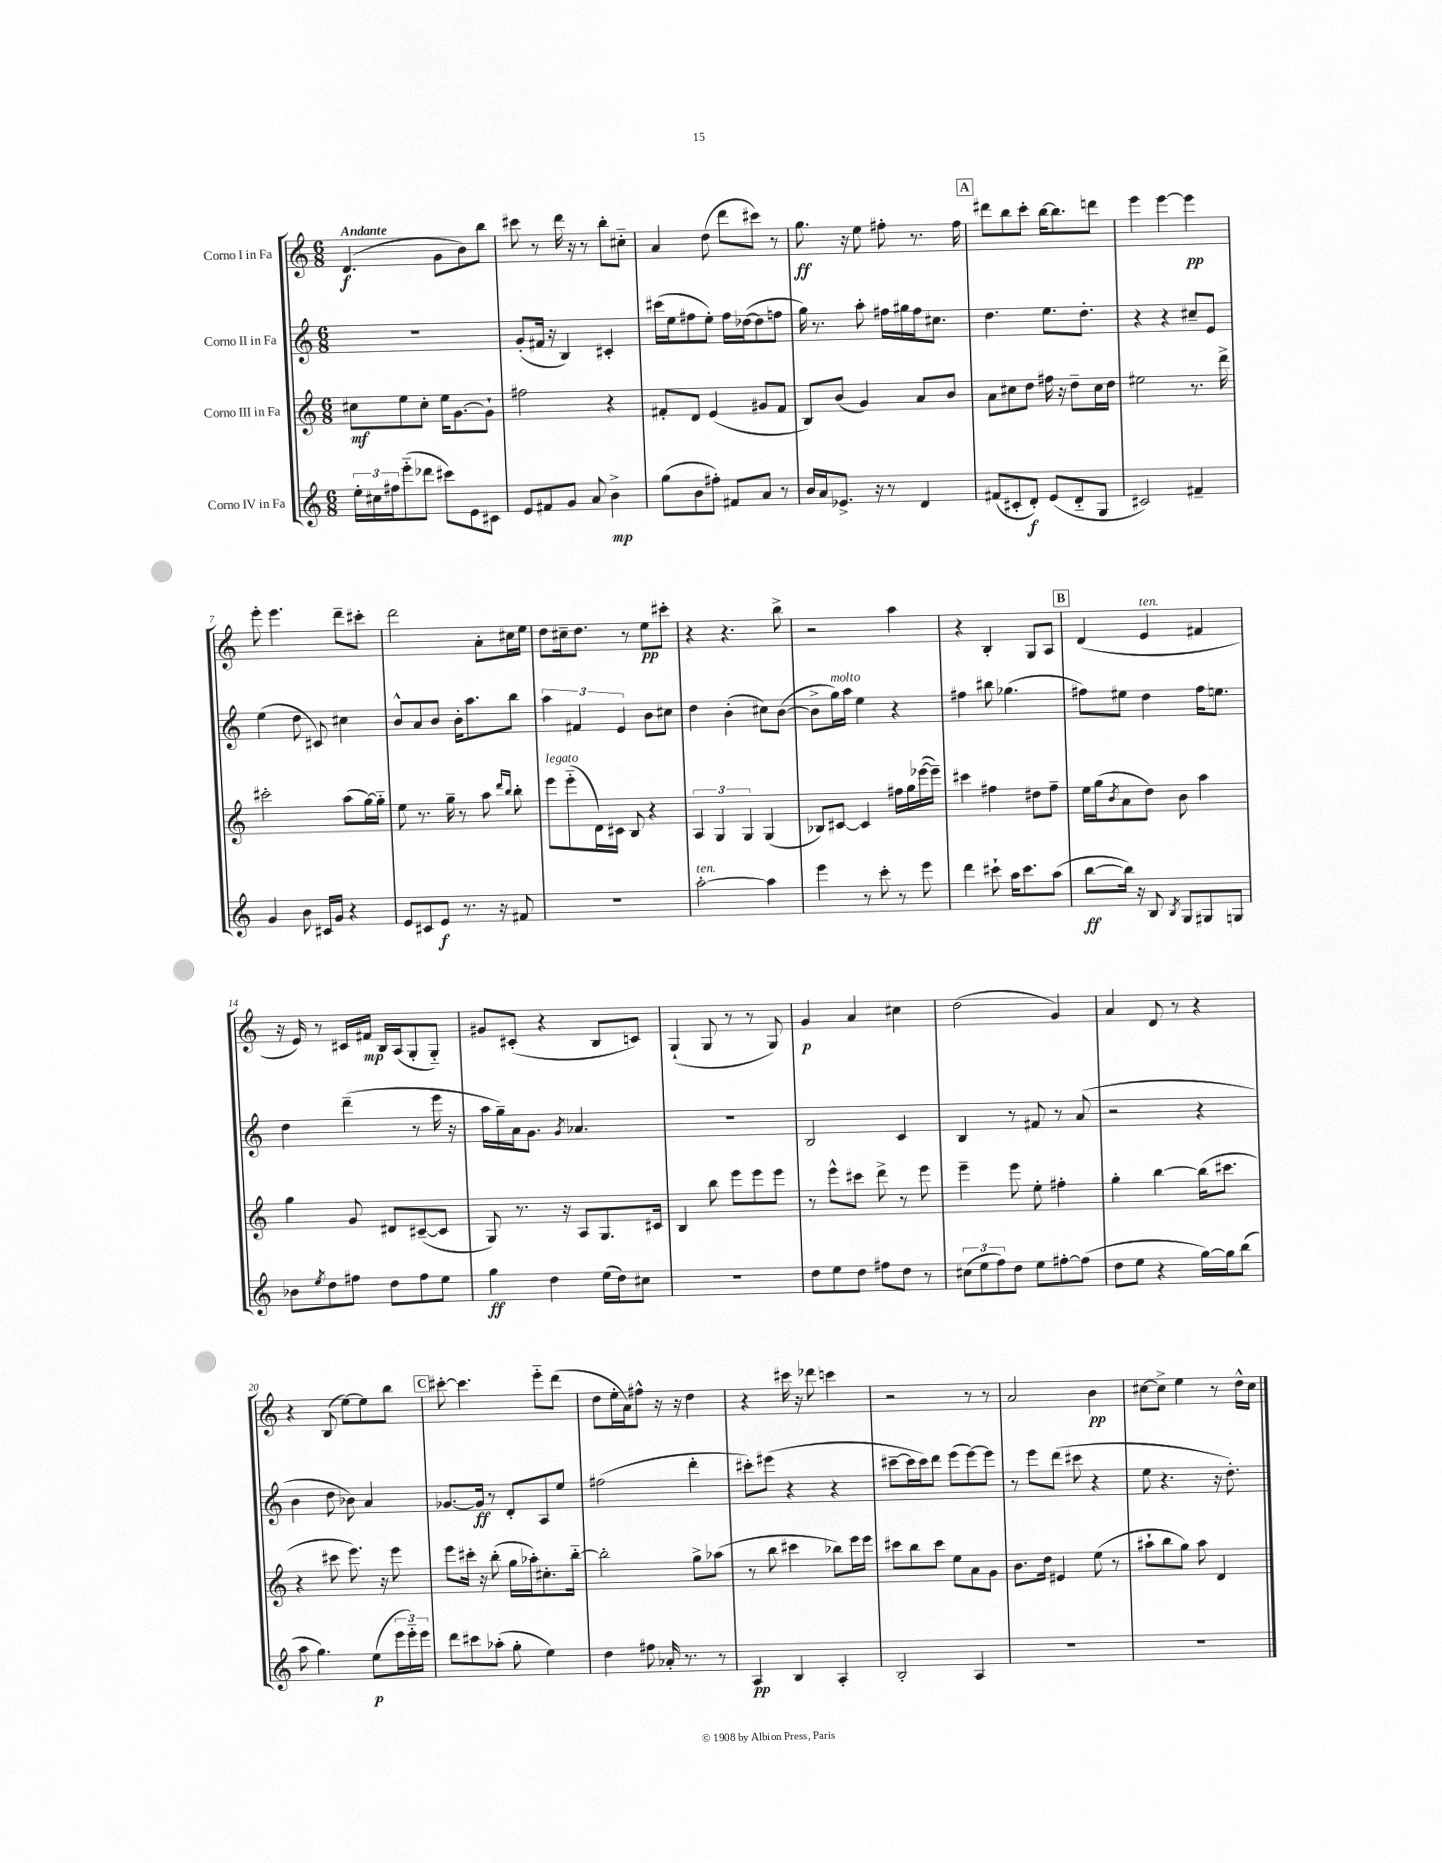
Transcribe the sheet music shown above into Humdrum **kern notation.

**kern	**dynam	**kern	**dynam	**kern	**dynam	**kern	**dynam
*part4	*part4	*part3	*part3	*part2	*part2	*part1	*part1
*staff4	*staff4	*staff3	*staff3	*staff2	*staff2	*staff1	*staff1
*I"Corno IV in Fa	*	*I"Corno III in Fa	*	*I"Corno II in Fa	*	*I"Corno I in Fa	*
*clefG2	*	*clefG2	*	*clefG2	*	*clefG2	*
*k[]	*	*k[]	*	*k[]	*	*k[]	*
*M6/8	*	*M6/8	*	*M6/8	*	*M6/8	*
=1	=1	=1	=1	=1	=1	=1	=1
!	!	!	!	!	!	!LO:TX:a:B:t=Andante	!
24ee'\LL	.	8cc#X\L	mf	2.r	.	(4.d/	f
24cc#X\	.	.	.	.	.	.	.
24ff#X\J	.	.	.	.	.	.	.
(8eee\	.	8ee\	.	.	.	.	.
8ddd-X\J	.	8cc#'\J	.	.	.	.	.
8ccc#X\L)	.	16ee\KL	.	.	.	8g\L	.
.	.	[8.g\	.	.	.	.	.
8e\	.	.	.	.	.	8b\)	.
8c#X\J	.	8g`\J]	.	.	.	8bb\J	.
=2	=2	=2	=2	=2	=2	=2	=2
8e/L	.	2ff#X\	.	(8g'/L	.	8ccc#X\	.
8f#X/	.	.	.	16f#X/Jk	.	8r	.
.	.	.	.	16r	.	.	.
8g/J	.	.	.	4B/)	.	16ddd\	.
.	.	.	.	.	.	16r	.
8a/	.	.	.	.	.	8r	.
4b^\	mp	4r	.	4c#X'/	.	8bb'\L	.
.	.	.	.	.	.	8cc#X\J	.
=3	=3	=3	=3	=3	=3	=3	=3
(8gg\L	.	8f#X'/L	.	(16ccc#X\LL	.	4a/	.
.	.	.	.	16ee\J	.	.	.
8b\	.	8d/J	.	8ff#X\	.	.	.
8ff#X'\J)	.	(4e/	.	8ee'\J)	.	(8dd\	.
8f#X/L	.	.	.	16ff#\LL	.	8ddd\L	.
.	.	.	.	([16dd-X\J	.	.	.
8a/J	.	8g#X/L	.	8dd-\]	.	8ccc#X\J)	.
8r	.	8f#/J	.	8ffn\J	.	8r	.
=4	=4	=4	=4	=4	=4	=4	=4
16b/LL	.	8B/L)	.	16gg\)	.	8.gg\	ff
16a/J	.	.	.	8.r	.	.	.
8.e-X^/J	.	(8b/J	.	.	.	.	.
.	.	.	.	.	.	16r	.
.	.	4g/)	.	8aa'\	.	8ee\	.
16r	.	.	.	.	.	.	.
8r	.	.	.	16ff#X\LL	.	8ff#X'\	.
.	.	.	.	16gg#X\	.	.	.
4d/	.	8a/L	.	16ff#\J	.	8.r	.
.	.	.	.	8.cc#X\J	.	.	.
.	.	8b/J	.	.	.	.	.
.	.	.	.	.	.	16ff#\	.
!!LO:REH:place=s1:t=A
=5	=5	=5	=5	=5	=5	=5	=5
(8f#X/L	.	8a\L	.	4.dd\	.	8ddd#X\L	.
8c#X'/	.	8cc#X\	.	.	.	8bb\	.
8d'/J)	f	8dd\J	.	.	.	8ccc'\J	.
(8e/L	.	16ff#X\	.	8.ee\L	.	[16bb\KL	.
.	.	16r	.	.	.	8.bb\]	.
8d/	.	8dd~\L	.	.	.	.	.
.	.	.	.	8.dd'\J	.	.	.
8G/J	.	16cc#\L	.	.	.	8dddn\J	.
.	.	16dd\JJ	.	.	.	.	.
=6	=6	=6	=6	=6	=6	=6	=6
2c#X/)	.	2ee#X\	.	4r	.	4eee\	.
.	.	.	.	4r	.	[4eee\	.
4f#X~/	.	8.r	.	8cc#X~/L	.	4eee\]	pp
.	.	.	.	8e/J	.	.	.
.	.	16ddd^\	.	.	.	.	.
!!LO:LB:g=z
=7	=7	=7	=7	=7	=7	=7	=7
4g/	.	2ccc#X'\	.	(4ee\	.	8eee'\	.
.	.	.	.	.	.	4.eee\	.
8b\	.	.	.	8dd\	.	.	.
16c#X/LL	.	.	.	8c#X/)	.	.	.
16g/JJ	.	.	.	.	.	.	.
4r	.	(8aa\L	.	4cc#X\	.	8ddd~\L	.
.	.	[16gg\L)	.	.	.	8ccc#X'\J	.
.	.	16gg\JJ]	.	.	.	.	.
=8	=8	=8	=8	=8	=8	=8	=8
8e/L	.	8ee\	.	8b^^/L	.	2ddd\	.
8c#X/	.	8.r	.	8a/	.	.	.
8e/J	f	.	.	8b/J	.	.	.
.	.	16gg~\	.	.	.	.	.
8.r	.	8r	.	16b'\KL	.	.	.
.	.	.	.	8.aa\	.	.	.
.	.	8aa\	.	.	.	8a'\L	.
16r	.	.	.	.	.	.	.
.	.	16qqddd/LL	.	.	.	.	.
.	.	16qqbb/JJ	.	.	.	.	.
8f#X/	.	8bb'\	.	8bb\J	.	16cc#X\L	.
.	.	.	.	.	.	16ee\JJ	.
=9	=9	=9	=9	=9	=9	=9	=9
!	!	!LO:TX:a:i:t=legato	!	!	!	!	!
2.r	.	8eee\L	.	6aa\	.	8dd\L	.
.	.	(8eee\	.	.	.	16cc#X~\k	.
.	.	.	.	6f#X/	.	.	.
.	.	.	.	.	.	8.dd\J	.
.	.	16d\L)	.	.	.	.	.
.	.	16c#X\JJ	.	.	.	.	.
.	.	.	.	6e/	.	.	.
.	.	8B/	.	.	.	8r	.
.	.	4r	.	8b\L	.	8ee\L	pp
.	.	.	.	8cc#X\J	.	8ccc#X'\J	.
=10	=10	=10	=10	=10	=10	=10	=10
!LO:TX:a:i:t=ten.	!	!	!	!	!	!	!
[2aa'\	.	6A/	.	4dd\	.	4r	.
.	.	6G/	.	.	.	.	.
.	.	.	.	(4b'\	.	4.r	.
.	.	6G/	.	.	.	.	.
4aa\]	.	(4G/	.	8cc#X\L)	.	.	.
.	.	.	.	([8b\J	.	8bb^\	.
=11	=11	=11	=11	=11	=11	=11	=11
4eee\	.	8B-X/L)	.	8b^\L]	.	2r	.
!	!	!	!	!LO:TX:a:i:t=molto	!	!	!
.	.	[8c#X/J	.	16gg\L)	.	.	.
.	.	.	.	16aa\JJ	.	.	.
8r	.	4c#/]	.	4ee\	.	.	.
8ccc'\	.	.	.	.	.	.	.
8r	.	16ff#X\LL	.	4r	.	4aa\	.
.	.	16gg\	.	.	.	.	.
8eee\	.	([16eee-X\	.	.	.	.	.
.	.	16eee-~\JJ])	.	.	.	.	.
=12	=12	=12	=12	=12	=12	=12	=12
4ddd\	.	4ccc#X\	.	4ff#X\	.	4r	.
8ccc#X`\	.	4ff#X\	.	8bb#X\	.	4B'/	.
16aa\KL	.	.	.	(4.gg-X\	.	.	.
8.ccc#\	.	.	.	.	.	.	.
.	.	8dd#X\L	.	.	.	8G/L	.
(8aa\J	.	8ff#~\J	.	.	.	8A/J	.
!!LO:REH:place=s1:t=B
=13	=13	=13	=13	=13	=13	=13	=13
[8bb\L	ff	16ee\LL	.	8ff#X\L)	.	(4d/	.
.	.	(16gg\J	.	.	.	.	.
.	.	8qb/	.	.	.	.	.
16bb\Jk])	.	8a\	.	8ee#X\J	.	.	.
16r	.	.	.	.	.	.	.
!	!	!	!	!	!	!LO:TX:a:i:t=ten.	!
8B/	.	8dd\J)	.	4dd\	.	4e/	.
8qB/	.	.	.	.	.	.	.
8G/L	.	8b\	.	.	.	.	.
8G#X/	.	4aa\	.	16ff#\KL	.	4f#X/	.
.	.	.	.	8.een\J	.	.	.
8Gn/J	.	.	.	.	.	.	.
!!LO:LB:g=z
=14	=14	=14	=14	=14	=14	=14	=14
8b-X\L	.	4gg\	.	4dd\	.	16r	.
.	.	.	.	.	.	16e/)	.
8qee/	.	.	.	.	.	.	.
8dd\	.	.	.	.	.	8r	.
8ff#X\J	.	8g/	.	(4ddd~\	.	16c#X/LL	.
.	.	.	.	.	.	16f#X/JJ	mp
8dd\L	.	8d#X/L	.	.	.	16B/LL	.
.	.	.	.	.	.	(16A/J	.
8ff#\	.	([8c#X~/	.	8r	.	8G'/	.
8ee\J	.	8c#/J]	.	16eee\	.	8G/J)	.
.	.	.	.	16r	.	.	.
=15	=15	=15	=15	=15	=15	=15	=15
4gg\	ff	8G/)	.	16aa\LL	.	8g#X/L	.
.	.	.	.	16gg~\)	.	.	.
.	.	8.r	.	16a\J	.	(8c#X'/J	.
.	.	.	.	8.g\J	.	.	.
4dd\	.	.	.	.	.	4r	.
.	.	16r	.	.	.	.	.
.	.	.	.	8qg/	.	.	.
.	.	8A/L	.	4.a-X/	.	.	.
(16ee\LL	.	8.G/	.	.	.	8B/L	.
16dd\J)	.	.	.	.	.	.	.
8cc#X\J	.	.	.	.	.	8cn/J)	.
.	.	16c#X/Jk	.	.	.	.	.
=16	=16	=16	=16	=16	=16	=16	=16
2.r	.	4B/	.	2.r	.	(4G`/	.
.	.	8bb\	.	.	.	8G/	.
.	.	8eee\L	.	.	.	8r	.
.	.	8eee\	.	.	.	8r	.
.	.	8eee\J	.	.	.	8G/)	.
=17	=17	=17	=17	=17	=17	=17	=17
8dd\L	.	8r	.	2B/	.	4g/	p
8ee\	.	8eee^^\L	.	.	.	.	.
8dd\J	.	8ccc#X\J	.	.	.	4a/	.
8ff#X\L	.	8ddd^\	.	.	.	.	.
8dd\J	.	8r	.	4c/	.	4cc#X\	.
8r	.	8eee\	.	.	.	.	.
=18	=18	=18	=18	=18	=18	=18	=18
(12cc#X\L	.	4eee~\	.	4B/	.	(2dd\	.
12ee\	.	.	.	.	.	.	.
12ff\)	.	.	.	.	.	.	.
8dd\J	.	8eee\	.	8r	.	.	.
8ee\L	.	8ee'\	.	8f#X/	.	.	.
[8ff#X'\	.	4ff#X'\	.	8r	.	4g/)	.
(8ff#\J]	.	.	.	(8a/	.	.	.
=19	=19	=19	=19	=19	=19	=19	=19
8dd\L	.	4gg'\	.	2r	.	4a/	.
8ee\J	.	.	.	.	.	.	.
4r	.	[4bb\	.	.	.	8d/	.
.	.	.	.	.	.	8r	.
[16gg\LL)	.	(16bb\KL]	.	4r	.	4r	.
16gg\J]	.	8.ccc#X\J	.	.	.	.	.
(8bb\J	.	.	.	.	.	.	.
!!LO:LB:g=z
=20	=20	=20	=20	=20	=20	=20	=20
8aa\	.	4r	.	4b\	.	4r	.
4.gg\)	.	.	.	.	.	.	.
.	.	8ccc#X\	.	8dd\	.	(8B/	.
.	.	8.eee\)	.	8b-X\)	.	[8ee\L)	.
(8ee\L	p	.	.	4a/	.	8ee\]	.
.	.	16r	.	.	.	.	.
24eee\L	.	8eee\	.	.	.	8bb\J	.
24eee\)	.	.	.	.	.	.	.
24eee\JJ	.	.	.	.	.	.	.
!!LO:REH:place=s1:t=C
=21	=21	=21	=21	=21	=21	=21	=21
8ddd\L	.	8eee\L	.	[8.g-X/L	.	[8ccc#X'\	.
8ccc#X\	.	16ccc#X'\Jk	.	.	.	4.ccc#\]	.
.	.	16r	.	16g-/Jk]	ff	.	.
(8aa-X'\J	.	(8bb'\	.	8r	.	.	.
8gg'\	.	16gg\LL	.	8d'/L	.	.	.
.	.	16aa-X'\J)	.	.	.	.	.
4ee\)	.	8.cc#X'\	.	8A/	.	8eee\L	.
.	.	.	.	8ee/J	.	(8ddd\J	.
.	.	[16bb\Jk	.	.	.	.	.
=22	=22	=22	=22	=22	=22	=22	=22
4dd\	.	2bb'\]	.	(2ff#X\	.	8dd\L	.
.	.	.	.	.	.	16ee'\L	.
.	.	.	.	.	.	16a\J)	.
8ff#X\	.	.	.	.	.	8ff#X^^\J	.
16a-X'/	.	.	.	.	.	16r	.
8.r	.	.	.	.	.	16r	.
.	.	8gg^\L	.	4ddd'\	.	4dd\	.
8r	.	(8aa-X\J	.	.	.	.	.
=23	=23	=23	=23	=23	=23	=23	=23
4A/	pp	8r	.	8ccc#X'\L)	.	4r	.
.	.	8bb\	.	(8eee#X\J	.	.	.
4B/	.	4ccc#X\	.	4r	.	16ccc#X\	.
.	.	.	.	.	.	16r	.
.	.	.	.	.	.	8ddd-X\	.
4A'/	.	8bb-X\L)	.	4r	.	4cccn\	.
.	.	16eee\L	.	.	.	.	.
.	.	16eee\JJ	.	.	.	.	.
=24	=24	=24	=24	=24	=24	=24	=24
2B'/	.	8ccc#X\L	.	[8ccc#X~\L	.	2r	.
.	.	8bb\	.	16ccc#\L]	.	.	.
.	.	.	.	16ccc#\J)	.	.	.
.	.	8ccc#\J	.	8ddd\J	.	.	.
.	.	8ee\L	.	(8eee\L	.	.	.
4A/	.	8a\	.	[8eee\)	.	8r	.
.	.	8g\J	.	8eee\J]	.	8r	.
=25	=25	=25	=25	=25	=25	=25	=25
2.r	.	8.b\L	.	8r	.	2a/	.
.	.	.	.	8eee\L	.	.	.
.	.	16dd\Jk	.	.	.	.	.
.	.	4e#X/	.	(8ddd\J	.	.	.
.	.	.	.	8ccc#X\	.	.	.
.	.	(8ee\	.	4r	.	4b\	pp
.	.	8r	.	.	.	.	.
=26	=26	=26	=26	=26	=26	=26	=26
2.r	.	8aa#X`\L	.	8ee\	.	[8cc#X\L	.
.	.	8bb\	.	4.r	.	8cc#^\J]	.
.	.	8gg\J)	.	.	.	4ee\	.
.	.	8aa#\	.	.	.	.	.
.	.	4d/	.	16r	.	8r	.
.	.	.	.	8.dd'\)	.	.	.
.	.	.	.	.	.	16dd^^\LL	.
.	.	.	.	.	.	16cc#\JJ	.
==	==	==	==	==	==	==	==
*-	*-	*-	*-	*-	*-	*-	*-
